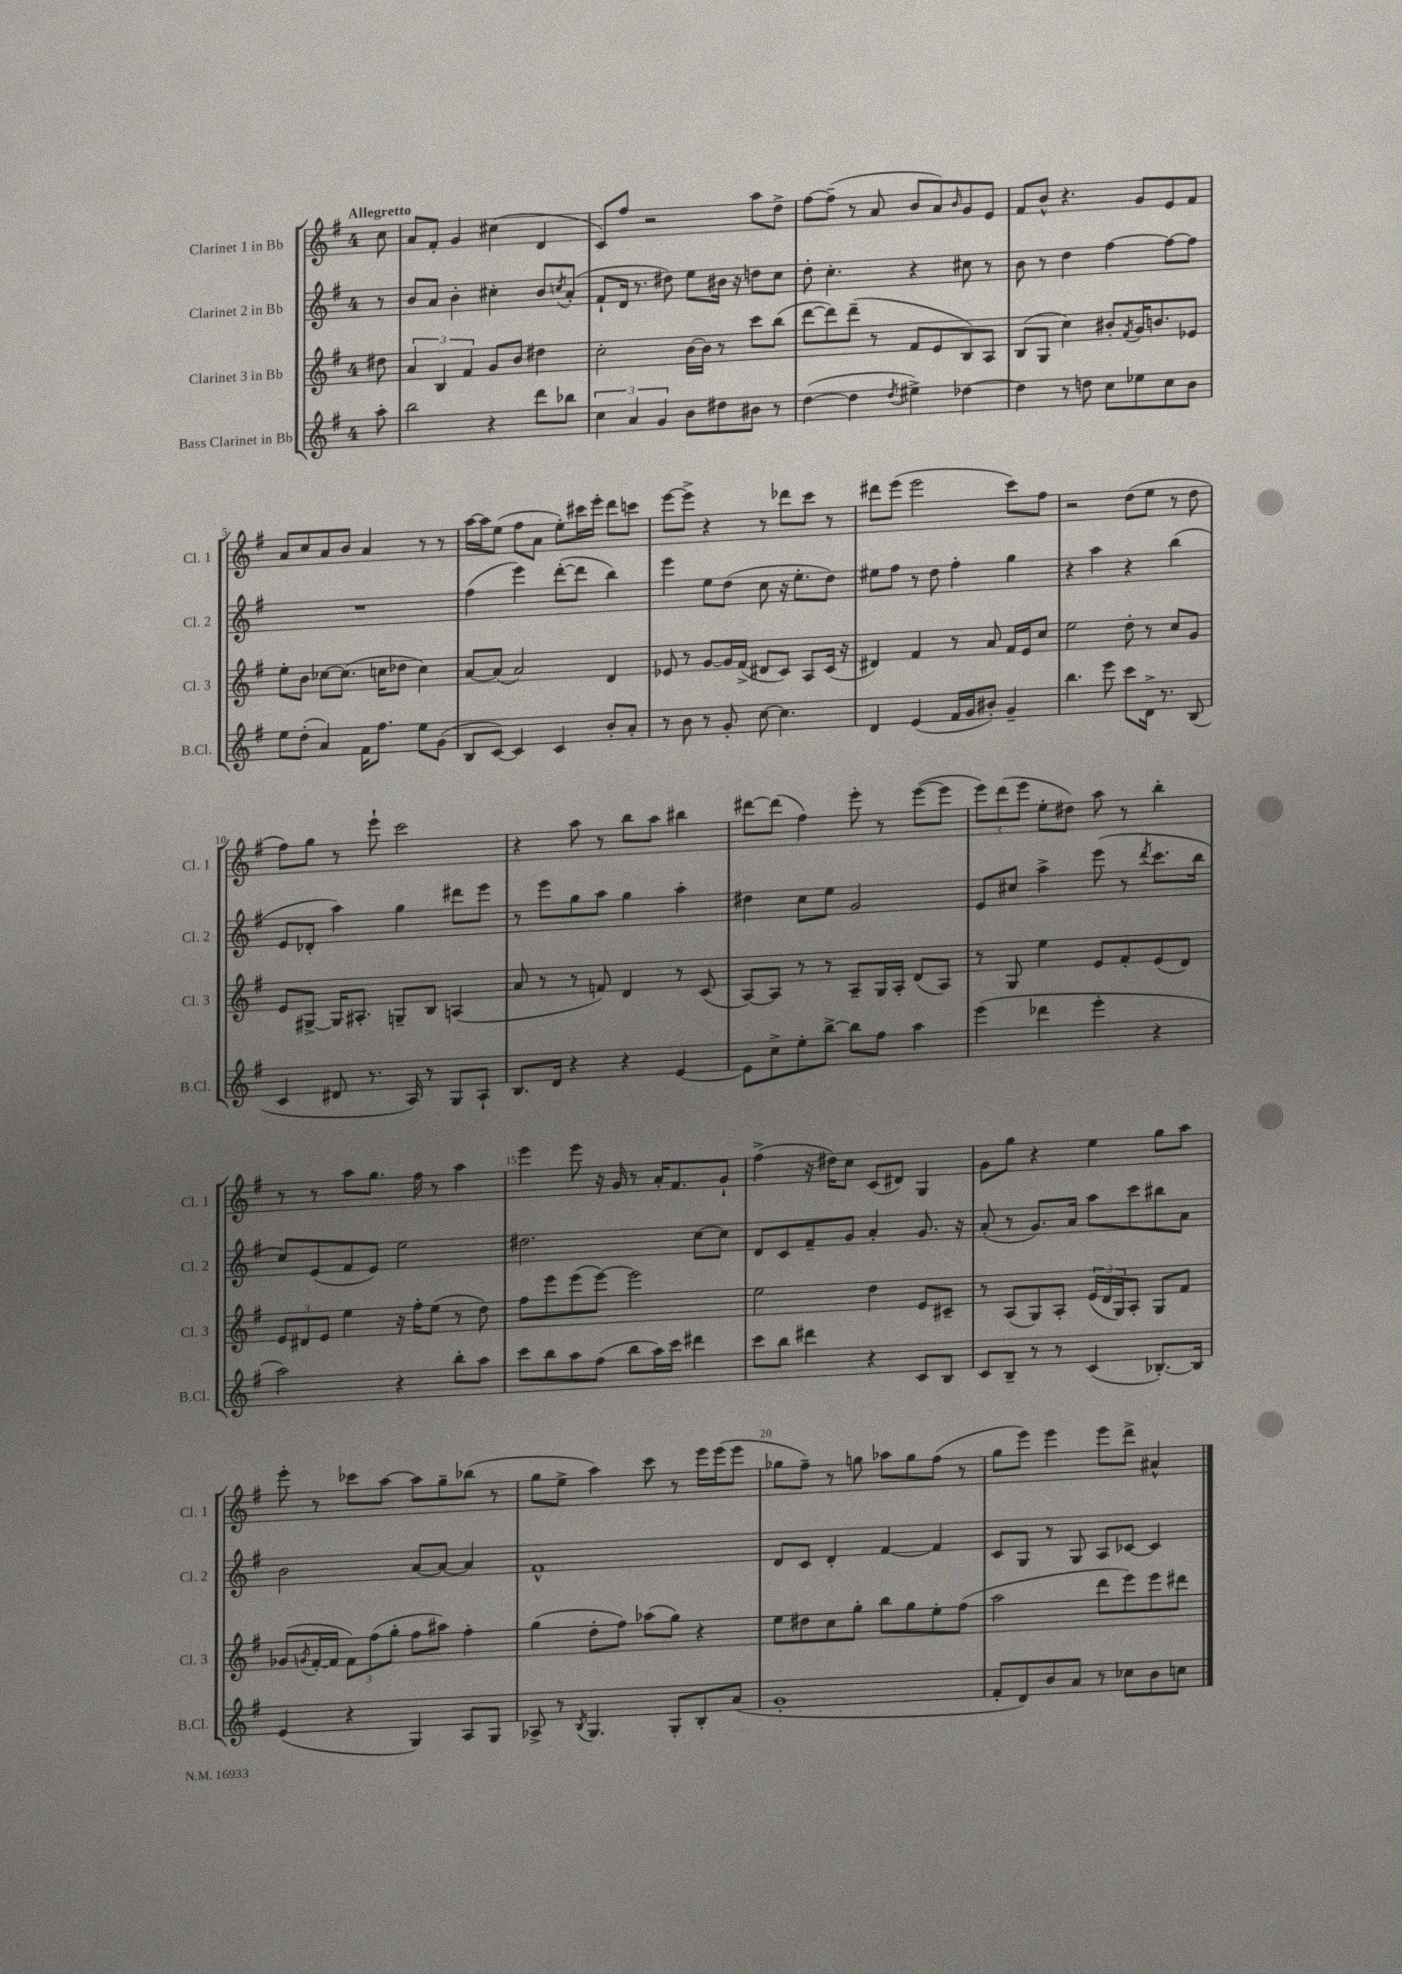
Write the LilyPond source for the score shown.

<<
\new StaffGroup <<
\new Staff = "s0" \with { instrumentName = "Clarinet 1 in Bb" shortInstrumentName = "Cl. 1" } {
    \clef treble \key g \major \once \override Staff.TimeSignature.style = #'single-digit \time 4/4 \partial 8 \tempo "Allegretto"
    c''8 |
    a'8 fis'8-. g'4 cis''4( d'4 |
    c'8) fis''8 r2 a''8 d''8-> |
    fis''8~ fis''8--( r8 a'8 b'8 a'8) \grace { b'16 } g'8 e'8 |
    fis'8 b'8-^ r4. g'8 e'8 fis'8 |
    a'8 c''8 a'8 b'8 a'4 r8 r8 |
    a''16~ a''16 e''8( fis''8 a'8 e''8-.) cis'''16 e'''16-. d'''8 c'''8 |
    e'''8~ e'''8-> r4 r8 des'''8 c'''8 r8 |
    dis'''8 e'''8( e'''2 c'''8) fis''8 |
    r2 d''8( e''8 r8 d''8 |
    fis''8) g''8 r8 e'''8-! c'''2 |
    r4 a''8 r8 b''8 a''8 bis''4 |
    dis'''8~ dis'''8( fis''4) e'''8-. r8 e'''8~( e'''8 |
    \tuplet 3/2 { e'''8) d'''8( e'''8 } e''8-. dis''8) a''8 r8 b''4-. |
    r8 r8 a''8 g''8. fis''16 r8 a''4 |
    e'''4 e'''8 r16 g'16 r8 a'16-. fis'8. g'8-! |
    fis''4->( r16 dis''16) c''8 c'8( dis'8) g4 |
    g'8 g''8 r4 e''4 g''8 a''8 |
    e'''8-. r8 ces'''8 a''8~ a''8 g''8-- bes''8( r8 |
    g''8 e''8-> a''4) c'''8 r8 e'''16 e'''16( e'''8 |
    ges''8 fis''8--) r8 g''8 aes''8 g''8 fis''8( r8 |
    g''8 e'''8) e'''4 e'''8 d'''8-> ais'4-^ \bar "|." |
}
\new Staff = "s1" \with { instrumentName = "Clarinet 2 in Bb" shortInstrumentName = "Cl. 2" } {
    \clef treble \key g \major \once \override Staff.TimeSignature.style = #'single-digit \time 4/4 \partial 8
    r8 |
    b'8 a'8 b'4-. cis''4-. b'8 \acciaccatura { c''8 } a'8-.( |
    fis'8-! d'16 r8. dis''8) e''8 bis'16 r16 d''8 c''8 |
    d''8-. c''4.-. r4 cis''8 r8 |
    b'8 r8 d''4 fis''4~ fis''8~ fis''8 |
    R1 |
    fis''4( e'''4) d'''8~-.( d'''8 b''4) |
    e'''4 e''8 d''8( c''8 r16 e''8.-. d''8) |
    eis''8 fis''8 r8 d''8 fis''4-. g''4 |
    r4 a''4 r4 b''4( |
    e'8 des'8-. a''4) g''4 dis'''8 e'''8 |
    r8 e'''8 g''8 a''8 g''4 a''4-. |
    dis''4 c''8 e''8 g'2 |
    e'8 cis''8 a''4-> e'''8( r8 \acciaccatura { d'''8 } c'''8. b''16 |
    c''8) e'8( fis'8 e'8) e''2 |
    dis''2. c''8~ c''8 |
    d'8 c'8 fis'8-- g'8 a'4-. g'8. r16 |
    a'8-.( r8 g'8.) a'16 a''8 c'''8 bis''8 a'8 |
    b'2 a'8~ a'8~ a'4 |
    fis'1-^ |
    d'8 c'8 d'4-. fis'4~ fis'4 |
    c'8 g8 r8 g8 a8 ces'8~ ces'4 \bar "|." |
}
\new Staff = "s2" \with { instrumentName = "Clarinet 3 in Bb" shortInstrumentName = "Cl. 3" } {
    \clef treble \key g \major \once \override Staff.TimeSignature.style = #'single-digit \time 4/4 \partial 8
    dis''8 |
    \tuplet 3/2 { a'4 b4 fis'4 } g'8 b'8 dis''4 |
    c''2-. b'16~ b'16 r8 c'''8 b''8( |
    d'''8~ d'''8) d'''8--( r8 fis'8 e'8 b8) a8 |
    b8( g8 c''4) bis'8-. \acciaccatura { fis'8 } g'16 b'8. ees'8 |
    e''8-. b'8 ces''8~ ces''8.( c''16 des''8 c''4) |
    a'8~ a'8( a'2) d'4 |
    ees'8 r8 g'8~ g'16 fis'16->( dis'8 c'8) a8 c'16( r16 |
    dis'4) fis'4 r8 a'8 fis'16 e'16 c''8 |
    e''2 d''8-. r8 c''8 g'8 |
    e'8 gis8~-> gis16 ais8.-. g8-- b8 a4( |
    a'8 r8 r8 f'8) d'4 r8 c'8( |
    a8~) a8 r8 r8 a8-- g16 a16-. d'8( a8) |
    r8 g8 e''4 e'8 fis'8-. e'8( d'8) |
    \tuplet 3/2 { e'8 dis'8 e'8 } e''4 r16 fis''16-. e''8( r8 d''8) |
    fis''8 e'''8 e'''8( e'''8~) e'''2 |
    e''2 d''4 e'8 cis'8-- |
    r8 a8( g8) a8-. \tuplet 3/2 { e'16( d'16 g16) } a8-. g8 fis'8 |
    ges'8( \acciaccatura { g'8 } fis'16~-. fis'16 \tuplet 3/2 { fis'8) fis''8( g''8-. } fis''8 ais''8) fis''4-. |
    g''4( d''8-. fis''8) aes''8( g''8) r4 |
    e''8 dis''8 c''8 g''8-. b''8 g''8 e''8-. fis''8( |
    a''2 d'''8 e'''8) e'''8 dis'''8 \bar "|." |
}
\new Staff = "s3" \with { instrumentName = "Bass Clarinet in Bb" shortInstrumentName = "B.Cl." } {
    \clef treble \key g \major \once \override Staff.TimeSignature.style = #'single-digit \time 4/4 \partial 8
    a''8-. |
    b''2 r4 d'''8 bes''8 |
    \tuplet 3/2 { c''4 a'4 g'4 } b'8 dis''8 bis'8 r8 |
    d''4~( d''4 \acciaccatura { d''8 } eis''4->) des''4~ |
    des''4 r8 d''8 c''8 ees''8 c''8 b'8 |
    e''8 d''8-.( a'4) fis'16 fis''8. e''8 g'8( |
    b8 c'8~) c'4 c'4 b'8-. a'8-. |
    r8 b'8 r8 g'8-. c''8~ c''4. |
    d'4 e'4( fis'16 g'16 bis'8-.) g'4-- |
    b''4. e'''8 c'''8 d'16-> r8. b8( |
    c'4 dis'8 r8. a16) r8 g8 a8-! |
    b8. d'16 r4 r4 e'4~ |
    e'8 c''8-> e''8-. b''8~-> b''8 fis''8 a''4 |
    e'''4( des'''4 e'''4-. r4 |
    a''2) r4 b''8-. a''8 |
    c'''8 b''8 a''8 fis''8( b''8 a''16) c'''16 dis'''4 |
    c'''8 b''8 dis'''4 r4 c'8 b8 |
    c'8 b8-- r8 r8 c'4( bes8.~-.) bes16 |
    e'4( r4 g4) a8 g8 |
    aes8-> r8 \acciaccatura { b8 } g4. g8-. b8-. a'8( |
    g'1-. |
    fis'8-. d'8) b'8 a'8 r8 ces''8 b'8 c''8 \bar "|." |
}
>>
>>
\layout { \context { \Score \override BarNumber.break-visibility = ##(#f #t #t) barNumberVisibility = #(every-nth-bar-number-visible 5) } }
